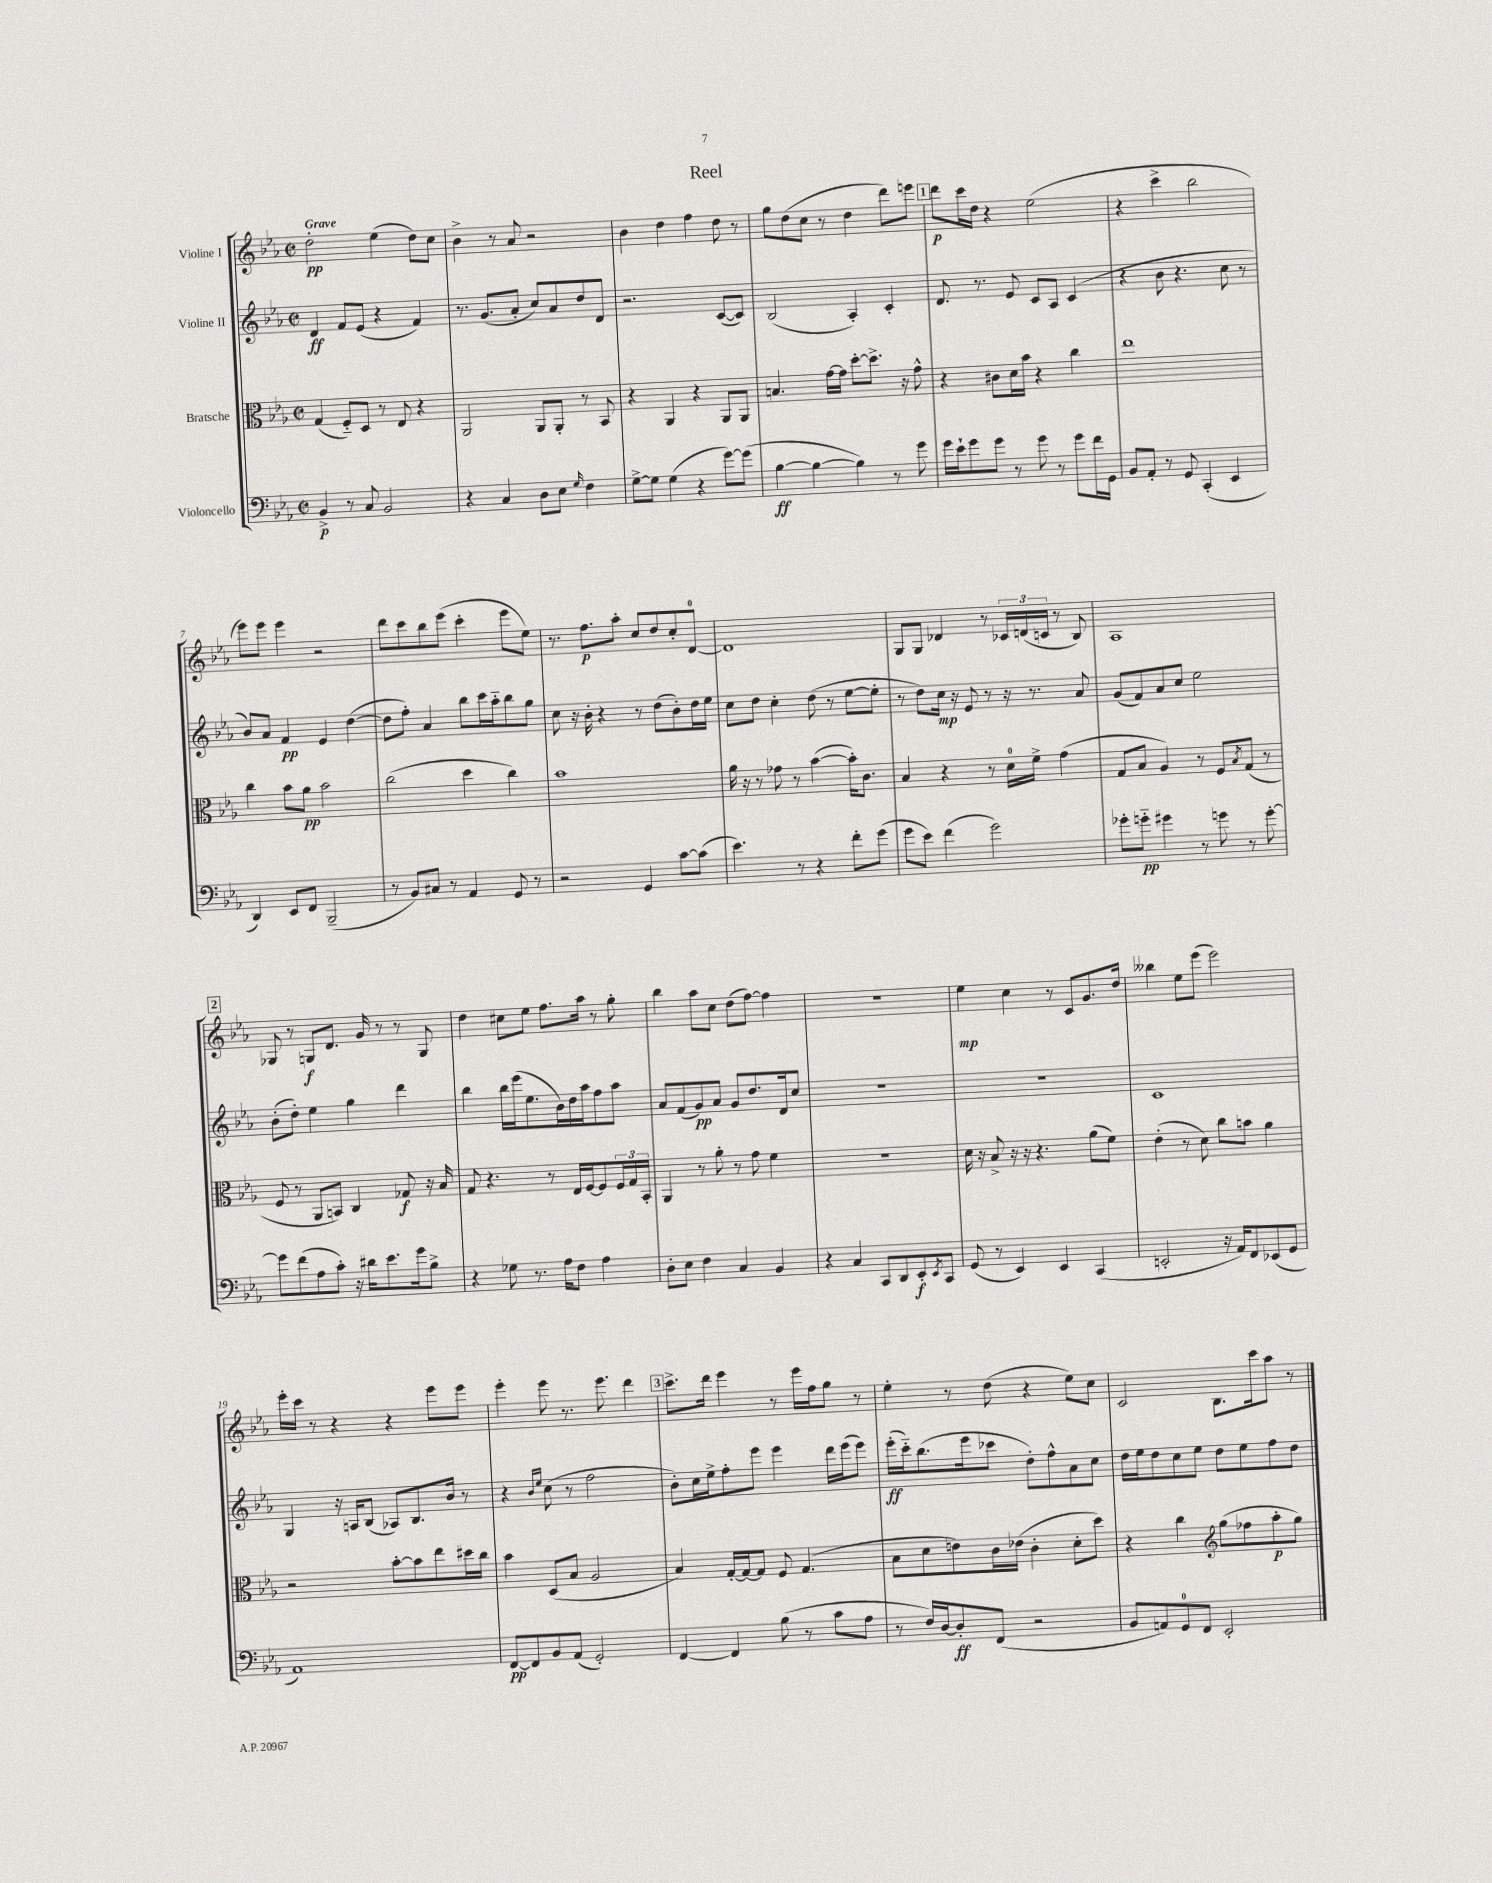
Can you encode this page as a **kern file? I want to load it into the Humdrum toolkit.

**kern	**dynam	**kern	**dynam	**kern	**dynam	**kern	**dynam
*part4	*part4	*part3	*part3	*part2	*part2	*part1	*part1
*staff4	*staff4	*staff3	*staff3	*staff2	*staff2	*staff1	*staff1
*I"Violoncello	*	*I"Bratsche	*	*I"Violine II	*	*I"Violine I	*
*clefF4	*	*clefC3	*	*clefG2	*	*clefG2	*
*k[b-e-a-]	*	*k[b-e-a-]	*	*k[b-e-a-]	*	*k[b-e-a-]	*
*M2/2	*	*M2/2	*	*M2/2	*	*M2/2	*
*met(c|)	*	*met(c|)	*	*met(c|)	*	*met(c|)	*
=1	=1	=1	=1	=1	=1	=1	=1
!	!	!	!	!	!	!LO:TX:a:B:t=Grave	!
4BB-^/	p	(4G/	.	4d/	ff	2dd'\	pp
8r	.	8F/L)	.	8f/L	.	.	.
8C/	.	8D/J	.	(8e-/J	.	.	.
2BB-/	.	8r	.	4r	.	(4ee-\	.
.	.	8E-/	.	.	.	.	.
.	.	4r	.	4f/)	.	8dd\L)	.
.	.	.	.	.	.	8cc\J	.
=2	=2	=2	=2	=2	=2	=2	=2
4r	.	2AA-/	.	8.r	.	4b-^\	.
.	.	.	.	(8.g/L	.	.	.
4C/	.	.	.	.	.	8r	.
.	.	.	.	8a-'/J	.	8a-/	.
8D\L	.	8AA-/L	.	8cc/L)	.	2r	.
8E-\J	.	8AA-'/J	.	8a-/	.	.	.
16qqG/	.	.	.	.	.	.	.
4F\	.	8r	.	8dd/	.	.	.
.	.	8BB-/	.	8d/J	.	.	.
=3	=3	=3	=3	=3	=3	=3	=3
[8G^\L	.	4r	.	2.r	.	4b-\	.
8G\J]	.	.	.	.	.	.	.
(4G\	.	4AA-/	.	.	.	4dd\	.
4r	.	4r	.	.	.	4ff\	.
[8g\L)	.	8AA-/L	.	([8c/L	.	8dd\	.
(8g\J]	.	8AA-/J	.	8c/J])	.	8r	.
=4	=4	=4	=4	=4	=4	=4	=4
[4B-\	ff	4.Bn/	.	(2B-/	.	8gg\L	.
.	.	.	.	.	.	(8dd\	.
4B-\_	.	.	.	.	.	8cc\J	.
.	.	[16g\LL	.	.	.	8r	.
.	.	16g\JJ]	.	.	.	.	.
4B-\])	.	[8dd'\L	.	4A-'/)	.	4dd\	.
.	.	8.dd^\J]	.	.	.	.	.
8r	.	.	.	4c'/	.	8ddd\L)	.
.	.	16r	.	.	.	.	.
8g\	.	8g^^\	.	.	.	8eeen\J	.
!!LO:REH:place=s1:t=1
=5	=5	=5	=5	=5	=5	=5	=5
16g\LL	.	4r	.	8.d/	.	8ddd\L	p
16e-`\J	.	.	.	.	.	.	.
8g\	.	.	.	.	.	16ccc\L	.
.	.	.	.	8.r	.	16dd\JJ	.
8g\J	.	8c#X\L	.	.	.	4r	.
8r	.	16d\L	.	8e-/	.	.	.
.	.	16b-\JJ	.	.	.	.	.
8g\	.	4r	.	8c/L	.	(2ee-\	.
8r	.	.	.	8A-/J	.	.	.
8g\L	.	4cc\	.	(4c/	.	.	.
16f\L	.	.	.	.	.	.	.
16GG\JJ	.	.	.	.	.	.	.
=6	=6	=6	=6	=6	=6	=6	=6
8BB-/L	.	1ee-	.	4r	.	4r	.
8AA-'/J	.	.	.	.	.	.	.
8r	.	.	.	8b-\	.	4ccc^\	.
8GG/	.	.	.	4.r	.	.	.
(4CC'/	.	.	.	.	.	2bb-\	.
4EE-/	.	.	.	8cc\	.	.	.
.	.	.	.	8r	.	.	.
!!LO:LB:g=z
=7	=7	=7	=7	=7	=7	=7	=7
4DD/)	.	4cc\	.	8b-/L)	.	8eee-\L)	.
.	.	.	.	8a-/J	.	8eee-\J	.
8EE-/L	.	8b-\L	.	4f/	pp	4eee-\	.
8FF/J	.	8a-\J	pp	.	.	.	.
(2BBB-~/	.	2b-\	.	4e-/	.	2r	.
.	.	.	.	([4dd\	.	.	.
=8	=8	=8	=8	=8	=8	=8	=8
8r	.	(2cc\	.	8dd\L]	.	8ddd\L	.
8BB-/L)	.	.	.	8ff'\J)	.	8ccc\	.
8C#X/J	.	.	.	4a-/	.	8bb-\	.
8r	.	.	.	.	.	(8eee-\J	.
4AA-/	.	4dd\	.	8bb-\L	.	4ccc'\	.
.	.	.	.	16ccc\L	.	.	.
.	.	.	.	16aa-\J	.	.	.
8GG/	.	4cc\)	.	8bb-\	.	8eee-\L	.
8r	.	.	.	8gg\J	.	8ee-\J)	.
=9	=9	=9	=9	=9	=9	=9	=9
2r	.	1b-	.	8cc\	.	8.r	.
.	.	.	.	16r	.	.	.
.	.	.	.	16b-'\	.	8.ff\L	p
.	.	.	.	4r	.	.	.
.	.	.	.	.	.	8aa-'\J	.
4GG/	.	.	.	8r	.	8cc/L	.
.	.	.	.	(8dd\L	.	8dd/	.
[8c\L	.	.	.	8b-'\)	.	8cc'/	.
(8c\J]	.	.	.	16dd\L	.	[8d/J	.
.	.	.	.	16ee-\JJ	.	.	.
=10	=10	=10	=10	=10	=10	=10	=10
4.e-\)	.	16a-\	.	8cc\L	.	1d]	.
.	.	16r	.	.	.	.	.
.	.	8r	.	8dd\J	.	.	.
.	.	8g-X\	.	4cc'\	.	.	.
8r	.	8r	.	.	.	.	.
4r	.	([4b-\	.	(8dd\	.	.	.
.	.	.	.	8r	.	.	.
8f'\L	.	16b-'\KL])	.	[8ee-\L	.	.	.
.	.	8.c\J	.	.	.	.	.
(8g\J	.	.	.	8ee-'\J]	.	.	.
=11	=11	=11	=11	=11	=11	=11	=11
8g\L	.	4B-/	.	8r	.	8G/L	.
8e-\J)	.	.	.	8dd\L)	.	8G/J	.
(4f\	.	4r	.	16cc\Jk	mp	4d-X/	.
.	.	.	.	16r	.	.	.
.	.	.	.	8e-/	.	.	.
2g\)	.	8r	.	8r	.	8r	.
.	.	16d\LL	.	16r	.	24c-X/LL	.
.	.	.	.	.	.	(24dn/	.
.	.	16f^\JJ	.	8.r	.	.	.
.	.	.	.	.	.	24cn/JJ	.
.	.	(4g\	.	.	.	8r	.
.	.	.	.	8a-/	.	8B-/)	.
=12	=12	=12	=12	=12	=12	=12	=12
8g-X'\L	.	8G/L	.	(8g/L	.	1A-	.
8gn\J	pp	8B-/J	.	8f/)	.	.	.
4g#X\	.	4A-/)	.	8a-/	.	.	.
.	.	.	.	8cc/J	.	.	.
8r	.	8r	.	2ee-\	.	.	.
8gn\	.	8F/L	.	.	.	.	.
.	.	8qB-/	.	.	.	.	.
8r	.	(8G/J	.	.	.	.	.
[8g'\	.	8r	.	.	.	.	.
!!LO:LB:g=z
!!LO:REH:place=s1:t=2
=13	=13	=13	=13	=13	=13	=13	=13
8g\L]	.	8F/	.	(8b-'\L	.	8G-X/	.
(8f\	.	8r	.	8dd'\J)	.	8r	.
8A-\	.	8AA-/L	.	4ee-\	.	8Gn/L	f
8c'\J)	.	8BBn/J)	.	.	.	8.d/J	.
16r	.	4C/	.	4gg\	.	.	.
16d#X\KL	.	.	.	.	.	16g/	.
8.e-\	.	.	.	.	.	8r	.
.	.	8G-X/	f	4ddd\	.	8r	.
16g\k	.	.	.	.	.	.	.
8B-^\J	.	16r	.	.	.	8G/	.
.	.	16B-/	.	.	.	.	.
=14	=14	=14	=14	=14	=14	=14	=14
4r	.	8G/	.	4bb-\	.	4dd\	.
.	.	4.r	.	.	.	.	.
8G-X\	.	.	.	16bb-\LL	.	8cc#X\L	.
.	.	.	.	(16eee-\J	.	.	.
8.r	.	.	.	8.ee-\	.	8ee-\J	.
.	.	8r	.	.	.	8.ff\L	.
16A-\KL	.	.	.	16b-\L)	.	.	.
8F\J	.	16E-/LL	.	16dd\	.	.	.
.	.	[16F/J	.	16aa-\J	.	16aa-\Jk	.
4A-\	.	8F/]	.	8ff\	.	8r	.
.	.	24F/L	.	8aa-\J	.	8gg'\	.
.	.	24G/	.	.	.	.	.
.	.	24BB-'/JJ	.	.	.	.	.
=15	=15	=15	=15	=15	=15	=15	=15
8D'\L	.	4AA-/	.	8a-/L	.	4bb-\	.
8E-\J	.	.	.	(8f/	.	.	.
4F\	.	8r	.	8g/)	pp	8aa-\L	.
.	.	8a-'\	.	8a-/J	.	8cc\J	.
4C/	.	8r	.	8g/L	.	(8dd\L	.
.	.	8g\	.	8.dd/	.	[8ff\J)	.
4BB-/	.	4f\	.	.	.	4ff\]	.
.	.	.	.	16d/k	.	.	.
.	.	.	.	8cc/J	.	.	.
=16	=16	=16	=16	=16	=16	=16	=16
4r	.	1r	.	1r	.	1r	.
4C/	.	.	.	.	.	.	.
8CC/L	.	.	.	.	.	.	.
8DD/	.	.	.	.	.	.	.
8EE-'/	f	.	.	.	.	.	.
8qEE-/	.	.	.	.	.	.	.
8CC/J	.	.	.	.	.	.	.
=17	=17	=17	=17	=17	=17	=17	=17
(8GG/	.	16d\	.	1r	.	4ee-\	mp
.	.	16r	.	.	.	.	.
8r	.	8B-^/	.	.	.	.	.
4EE-/)	.	16r	.	.	.	4cc\	.
.	.	16r	.	.	.	.	.
.	.	4.r	.	.	.	.	.
4EE-/	.	.	.	.	.	8r	.
.	.	.	.	.	.	8c/L	.
(4CC/	.	(8a-\L	.	.	.	8.g/	.
.	.	8f\J)	.	.	.	.	.
.	.	.	.	.	.	16dd/Jk	.
=18	=18	=18	=18	=18	=18	=18	=18
2EEn'/	.	(4e-'\	.	1c	.	4bb--X\	.
.	.	8r	.	.	.	8ee-\L	.
.	.	8d\)	.	.	.	(8eee-\J	.
16r	.	8cc\L	.	.	.	2eee-\)	.
16AA-/KL)	.	.	.	.	.	.	.
8FF/	.	8bn\J	.	.	.	.	.
(8EE-X/	.	4a-\	.	.	.	.	.
8GG/J	.	.	.	.	.	.	.
!!LO:LB:g=z
=19	=19	=19	=19	=19	=19	=19	=19
1AA-)	.	2r	.	4G/	.	16eee-'\LL	.
.	.	.	.	.	.	16ccc\JJ	.
.	.	.	.	.	.	8r	.
.	.	.	.	16r	.	4r	.
.	.	.	.	16An/KL	.	.	.
.	.	.	.	(8B-/J	.	.	.
.	.	[8b-'\L	.	8A-X/L)	.	4r	.
.	.	8b-\]	.	8.B-/	.	.	.
.	.	8ee-\	.	.	.	8eee-\L	.
.	.	.	.	16b-/Jk	.	.	.
.	.	16dd#X\L	.	8r	.	8eee-\J	.
.	.	16cc\JJ	.	.	.	.	.
=20	=20	=20	=20	=20	=20	=20	=20
[8FF/L	pp	4b-\	.	4r	.	4eee-'\	.
8FF/]	.	.	.	.	.	.	.
.	.	.	.	16qqb-/LL	.	.	.
.	.	.	.	16qqee-/JJ	.	.	.
8BB-/	.	(8D/L	.	(8cc\	.	8eee-\	.
(8AA-/J	.	8B-/J	.	8r	.	8.r	.
2GG'/)	.	2A-/	.	2ff\	.	.	.
.	.	.	.	.	.	8.eee-\	.
.	.	.	.	.	.	4ddd\	.
!!LO:REH:place=s1:t=3
=21	=21	=21	=21	=21	=21	=21	=21
[4FF/	.	4B-/)	.	8b-'\L)	.	8.ccc^\L	.
.	.	.	.	16cc\L	.	.	.
.	.	.	.	16ee-^\J	.	16ddd\Jk	.
4FF/]	.	[16G'/LL	.	8ff'\	.	4eee-\	.
.	.	16G/J_	.	.	.	.	.
.	.	8G/J]	.	8eee-\J	.	.	.
(8B-\	.	8F/	.	4eee-\	.	8r	.
8r	.	(4.G/	.	.	.	16eee-\LL	.
.	.	.	.	.	.	16ff\J	.
8c\L	.	.	.	16ddd\LL	.	8gg\J	.
.	.	.	.	(16eee-\J	.	.	.
8A-\J	.	.	.	8eee-\J)	.	8r	.
=22	=22	=22	=22	=22	=22	=22	=22
8r	.	8B-\L	.	(16eee-'\LL	ff	4ee-'\	.
.	.	.	.	16ccc\J)	.	.	.
16F/LL)	.	8d\	.	(8.bb-\	.	.	.
[16D/J	.	.	.	.	.	.	.
8D'/]	ff	8en\)	.	.	.	8r	.
.	.	.	.	16eee-\k	.	.	.
(8FF/J	.	16c\L	.	8ccc-X\J	.	(8dd\	.
.	.	(16e-X\JJ	.	.	.	.	.
2r	.	4c'\	.	8dd'\L)	.	4r	.
.	.	.	.	8ff^^\	.	.	.
.	.	8d'\L	.	8a-\	.	8ee-\L)	.
.	.	8dd\J)	.	8cc\J	.	8cc\J	.
=23	=23	=23	=23	=23	=23	=23	=23
8BB-/L	.	4r	.	16dd\LL	.	2c/	.
.	.	.	.	16ee-\J	.	.	.
8AAn/)	.	.	.	8dd\	.	.	.
8GG/	.	4cc\	.	8cc\	.	.	.
8FF/J	.	.	.	8ee-\J	.	.	.
*	*	*clefG2	*	*	*	*	*
2EE-'/	.	(8gg\L	.	8dd\L	.	8.B-\L	.
.	.	8ff-X\	.	8ee-\	.	.	.
.	.	.	.	.	.	16ccc\k	.
.	.	8aa-'\	p	8ff\	.	8aa-\J	.
.	.	8gg\J)	.	8dd\J	.	8r	.
==	==	==	==	==	==	==	==
*-	*-	*-	*-	*-	*-	*-	*-
